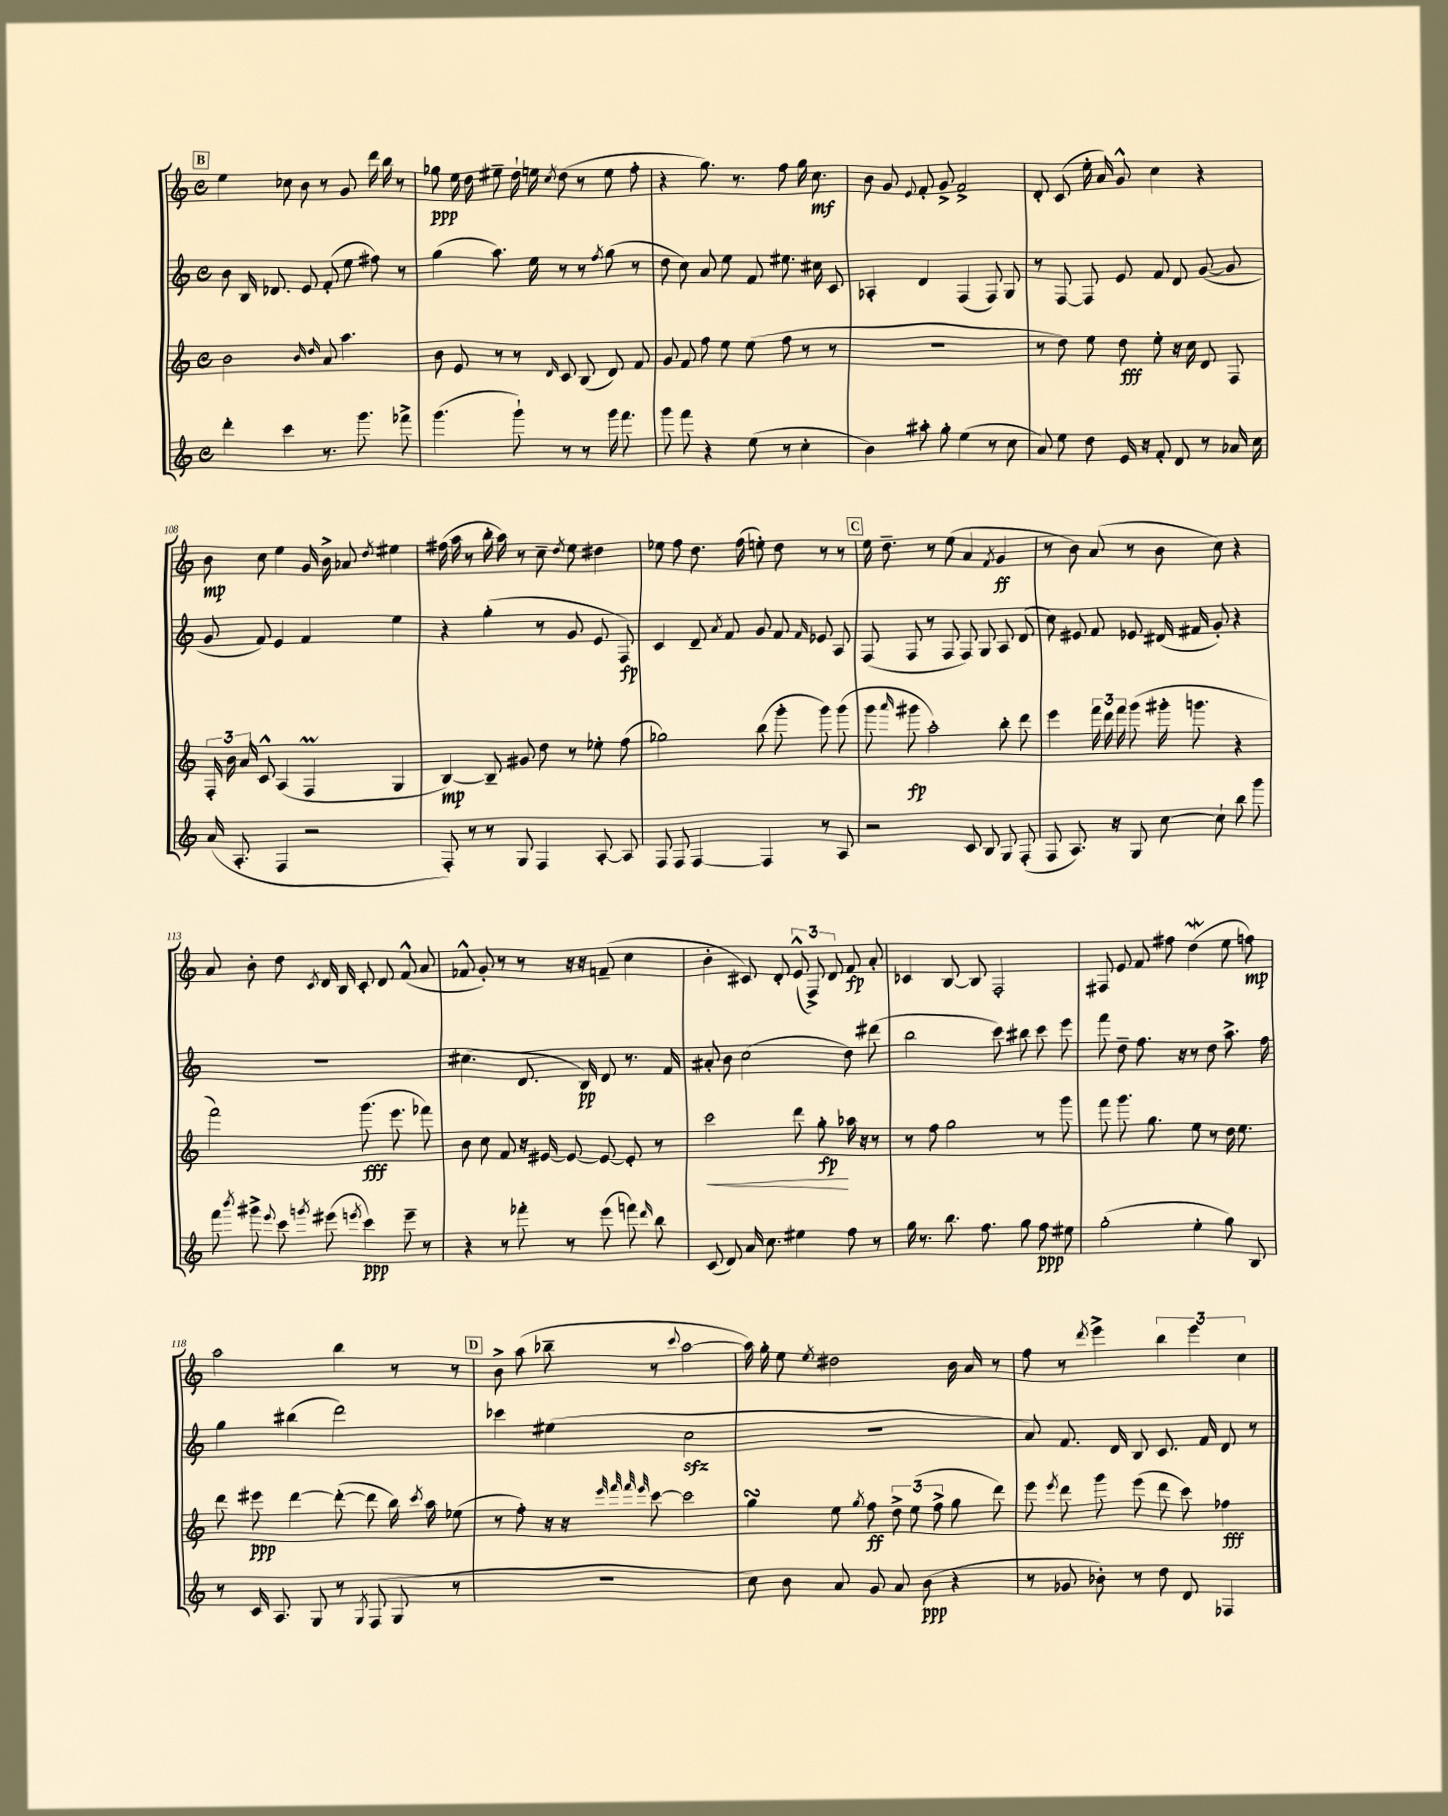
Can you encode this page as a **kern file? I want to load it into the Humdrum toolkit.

**kern	**kern	**kern	**kern
*staff4	*staff3	*staff2	*staff1
*clefG2	*clefG2	*clefG2	*clefG2
*k[]	*k[]	*k[]	*k[]
*M4/4	*M4/4	*M4/4	*M4/4
*met(c)	*met(c)	*met(c)	*met(c)
4ddd'\	2b\	8b\	4ee\
.	.	16B/	.
.	.	8.d-/	.
4ccc\	.	.	8cc-\
.	.	8e/	8b\
.	16qqb/	.	.
.	16qqdd/	.	.
8.r	8a/	(8f'/	8r
.	4.aa\	8ee\	8g/
8.ggg\	.	.	.
.	.	8ff#\)	16ddd\
.	.	.	16bb\
8fff-^\	.	8r	8r
=	=	=	=
(4.ggg\	8b\	(4gg\	8gg-\
.	8e/	.	16ee\
.	.	.	16dd\
.	8r	8.aa\)	8ee#~\
8ggg`\)	8r	.	16dd`\
.	.	16ee\	16ee\
.	16qqd/	.	8qcc/
8r	8c/	8r	(8dd\
8r	(8B/	8r	8r
.	.	8qff/	.
16ggg\	8d/)	(8gg\	8ee\
8.fff\	.	.	.
.	8f/	8r	8ff'\
=	=	=	=
8ggg\	8g/	8dd\	4r
8fff\	8f/	8cc\)	.
4r	8ff\	8a/	8.gg\)
.	8ee\	8ee\	.
.	.	.	8.r
(8ee\	(8ee\	8f/	.
8r	8ff\	8.ee#\	8ff\
4cc'\	8r	.	16gg\
.	.	16cc#\	8.cc\
.	8r	8c/	.
=	=	=	=
4b\)	1r	4A-'/	8b\
.	.	.	8g/
.	.	.	8qqe/
8aa#'\	.	4d/	8f'/
8gg'\	.	.	8g^/
(4ee\	.	(4F/	2f^/
8r	.	8F/)	.
8cc\	.	8G/	.
=	=	=	=
8a/)	8r	8r	8d'/
8ee\	8dd\)	[8F/	(8c/
8dd\	8ee\	8F/]	16ee'\
.	.	.	16a/)
16e/	8dd\	8e/	8g^^/
16r	.	.	.
8f'/	8ee'\	8f/	4cc\
8d/	16r	8d/	.
.	16cc\	.	.
8r	8d/	([8g/	4r
16a-/	8F/	8g/]	.
16cc\	.	.	.
=	=	=	=
(16a/	24F'/	8g/	8b\
.	24b\	.	.
8.A'/	.	.	.
.	24a/	.	.
.	8c^^/	8f/)	8cc\
4F/	(4A/	4e/	4ee\
2r	4F/	4f/	16g/
.	.	.	16b^\
.	.	.	8a-/
.	.	.	8qdd/
.	4G/	4ee\	4ee#\
=	=	=	=
8F'/)	[4B/)	4r	(16ff#\
.	.	.	16aa\
8r	.	.	8r
8r	8B~/]	(4gg'\	16bb'\
.	.	.	16aa\)
8G/	8g#/	.	8r
4F/	8dd\	8r	8cc~\
.	.	.	8qdd/
.	8r	8g/	8ee\
[8A'/	8ee-'\	8e/	4dd#\
8A/]	(8ff\	8F/)	.
=	=	=	=
8F/	2gg-\)	4c/	8ee-\
8F/	.	.	8ff\
[4F/	.	8d~/	8.dd\
.	.	8qa/	.
.	.	8f/	.
.	.	.	(16ff\
4F/]	(8bb\	8g/	8ee'\)
.	8ggg'\	8f/	8dd\
.	.	16qqf/	.
8r	8ggg\)	8e-/	8r
8A/	(8ggg\	8A/	8r
=	=	=	=
2r	8ggg\	(8F/	16ee\
.	.	.	8.dd~\
.	16qqaaa/	.	.
.	8ggg#\	8F/	.
.	2aa'\)	8r	8r
.	.	8F/	(8ee\
8c/	.	8F/)	4a/
8B/	.	8G/	.
.	.	.	8qf/
8G/	8bb'\	8A/	4g/
(8F'/	8ddd\	(8d/	.
=	=	=	=
8F/	4eee\	8cc\)	8r
8.A/)	.	8e#/	8b\)
.	24fff\	8f/	(8a/
.	24ddd\	.	.
16r	.	.	.
.	24fff\	.	.
8G/	(8ggg\	8e-/	8r
[8cc\	16ggg#'\	(16d#/	8b\
.	8.ggg\	16f#/	.
8cc`\]	.	8g'/)	8cc\)
8bb\	4r	4r	4r
8ggg\	.	.	.
=	=	=	=
8fff\	2fff\)	1r	8a/
8qbbb/	.	.	.
8ggg#^\	.	.	8b'\
8qqeee/	.	.	.
8ccc\	.	.	8dd\
8qggg/	.	.	8qc/
(8eee#\	.	.	16d/
.	.	.	16B/
8qeee/	.	.	.
4ccc\)	(8.ggg\	.	8c'/
.	.	.	8d/
.	8.eee\	.	.
8eee~\	.	.	(8f^^/
8r	8fff-\)	.	8a/
=	=	=	=
4r	8b\	(4.cc#\	8f-^^/
.	8cc\	.	8g'/)
8r	8f/	.	8r
8fff-'\	16r	8.d/	8r
.	[16e#/	.	.
8r	8e#/_	.	16r
.	.	16B/)	16r
(8eee\	8e#/_	8d/	(8f~/
8fff\)	8e#'/]	8.r	4cc\
16qqddd/	.	.	.
8bb\	8r	.	.
.	.	16f/	.
=	=	=	=
(8c/	2ccc\	8a#'/	4b'\
8d/)	.	8b\	.
16a/	.	(2cc\	8c#/)
8.cc\	.	.	.
.	.	.	8d'/
4ee#\	8ddd\	.	(12e^^/
.	.	.	12F^/)
.	8gg'\	.	.
.	.	.	12d/
8ff\	16aa-\	8dd\)	8f/
.	16r	.	.
8r	8r	(8ddd#\	8a'/
=	=	=	=
16gg\	8r	2bb\	4c-/
8.r	.	.	.
.	8ff\	.	.
8.bb\	2gg\	.	[8B/
.	.	.	8B/]
8.ff\	.	.	.
.	.	8ccc\)	2F'/
8gg\	.	8bb#\	.
8ff\	8r	8ccc\	.
8ee#\	8ggg\	8eee\	.
=	=	=	=
(2gg'\	8fff\	8fff\	8F#/
.	8.ggg\	8dd~\	8e/
.	.	8.ff\	8f/
.	8.gg\	.	.
.	.	.	8ff#\
.	.	16r	.
4ee'\	8ee\	8r	(4dd\
.	8r	8dd\	.
8gg\)	16dd\	8.aa^\	8ee\
.	8.ee\	.	.
8B/	.	.	8ff\)
.	.	16ff\	.
=	=	=	=
8r	8ddd\	4gg\	2aa\
16c/	8eee#\	.	.
8.A/	.	.	.
.	[4ddd\	(4bb#\	.
8G/	.	.	.
8r	(8ddd'\_	2ddd\)	4bb\
8qG/	.	.	.
(8F/	8ddd\]	.	.
8G/	16bb\)	.	8r
.	8qccc/	.	.
.	16aa\	.	.
8r	(8ee-\	.	8r
=	=	=	=
1r	8r	4ccc-\	8b^\
.	8ff'\)	.	(8aa\
.	16r	(4ee#\	8bb-~\
.	16r	.	.
.	32qqeee/	.	.
.	32qqfff/	.	.
.	32qqfff/	.	.
.	32qqeee/	.	.
.	[8ccc\	.	8r
.	.	.	8qqccc/
.	2ccc\]	2cc\	[2aa\
=	=	=	=
8cc\)	4gg\	1r	16aa\])
.	.	.	16gg'\
8b\	.	.	8ee\
.	.	.	8qee/
8a/	8ee\	.	2dd#\
.	8qgg/	.	.
8g/	8ff\	.	.
8a/	12dd^\	.	.
.	(12ee\	.	.
(8b\	.	.	.
.	12ff^\	.	.
4r	8gg\	.	16b\
.	.	.	16a/
.	8ddd\)	.	8r
=	=	=	=
8r	8eee\	8a/)	8ff\
.	8qeee/	.	.
8g-/	8ddd\	8.f/	8r
.	.	.	8qddd/
8b-'\)	8ggg\	.	4eee^\
.	.	16d/	.
8r	(8eee\	8B/	.
8dd\	8ddd\	8.c/	6bb\
8d/	8ccc\)	.	.
.	.	.	6eee\
.	.	16f/	.
4F-/	4ff-\	8d/	.
.	.	.	6cc\
.	.	8r	.
==	==	==	==
*-	*-	*-	*-
